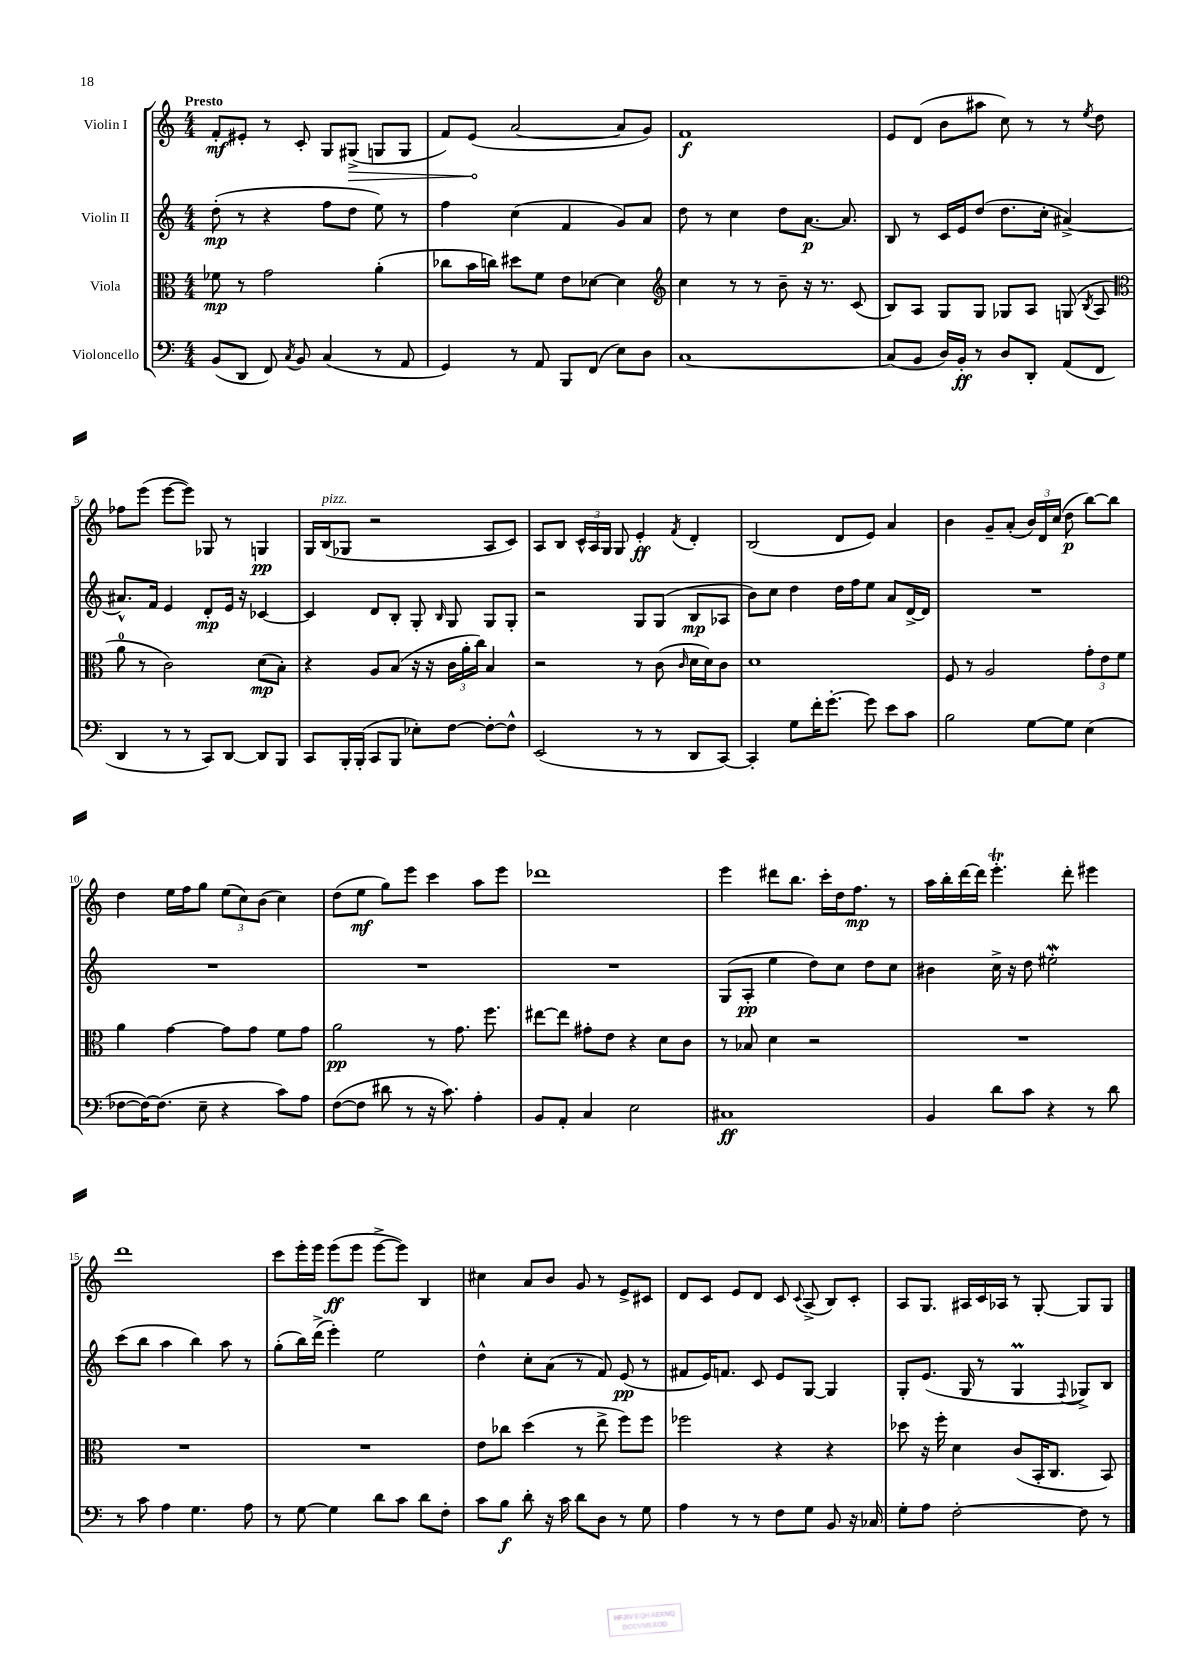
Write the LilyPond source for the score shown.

<<
\new StaffGroup <<
\new Staff = "s0" \with { instrumentName = "Violin I" } {
    \clef treble \key c \major \numericTimeSignature \time 4/4 \tempo "Presto"
    \autoBeamOff f'8[-.\mf eis'8]-. r8 c'8-. g8[ \once \override Hairpin.circled-tip = ##t gis8]->\>( g8[ g8] |
    f'8[) e'8]\!( a'2~ a'8[ g'8]) |
    f'1\f |
    e'8[ d'8]( b'8[ ais''8] c''8) r8 r8 \acciaccatura { e''8 } d''8 |
    fes''8[ e'''8]( e'''8[~ e'''8]) ges8 r8 g4\pp |
    g16[ b16^\markup { \italic "pizz." }( ges8] r2 a8[ c'8]) |
    a8[ b8] \tuplet 3/2 { c'16[-^ a16 g16] } g8 e'4-.\ff \acciaccatura { f'8 } d'4-. |
    b2( d'8[ e'8]) a'4 |
    b'4 g'8[-- a'8]-.( \tuplet 3/2 { b'16[) d'16 c''16]( } d''8\p b''8[~) b''8] |
    d''4 e''16[ f''16 g''8] \tuplet 3/2 { e''8[( c''8) b'8]( } c''4) |
    d''8[( e''8]\mf g''8[) e'''8] c'''4 a''8[ e'''8] |
    des'''1 |
    e'''4 dis'''8[ b''8.] c'''16[-. d''16 f''8.]\mp r8 |
    a''16[ b''16-. d'''16~ d'''16] e'''4.-.\trill d'''8-. eis'''4 |
    d'''1 |
    c'''8[ e'''16-. e'''16] e'''8[\ff( e'''8] e'''8[~-> e'''8]) b4 |
    cis''4 a'8[ b'8] g'8 r8 e'8[-> cis'8] |
    d'8[ c'8] e'8[ d'8] c'8 \appoggiatura { c'8 } a8->( b8[) c'8]-. |
    a8[ g8.] ais16[ c'16 aes16] r8 g8~-. g8[ g8] \bar "|." |
}
\new Staff = "s1" \with { instrumentName = "Violin II" } {
    \clef treble \key c \major \numericTimeSignature \time 4/4
    \autoBeamOff d''8-.\mp( r8 r4 f''8[ d''8] e''8) r8 |
    f''4 c''4( f'4 g'8[) a'8] |
    d''8 r8 c''4 d''8[ a'8.]~\p a'8. |
    b8 r8 c'16[ e'16 d''8]( d''8.[ c''16]-. ais'4~->) |
    ais'8.[-^ f'16] e'4 d'8[-.\mp e'16] r16 ces'4~ |
    ces'4 d'8[ b8]-. g8-. \grace { b16 } g8 g8[ g8]-. |
    r2 g8[ g8]( b8[\mp aes8] |
    b'8[) c''8] d''4 d''16[ f''16 e''8] a'8[ d'16~-> d'16] |
    R1 |
    R1 |
    R1 |
    R1 |
    g8[( a8]-.\pp e''4 d''8[) c''8] d''8[ c''8] |
    bis'4 c''16-> r16 d''8 eis''2-.\mordent |
    c'''8[( b''8] a''4 b''4) a''8 r8 |
    g''8[-.( b''16) d'''16]->( e'''4-.) e''2 |
    d''4-^ c''8[-. a'8]( r8 f'8) e'8\pp( r8 |
    fis'8[ e'16) f'8.] c'8 e'8[ g8]~ g4 |
    g8[-. e'8.]( g16 r8 g4\prall \appoggiatura { f8 } ges8[->) b8] \bar "|." |
}
\new Staff = "s2" \with { instrumentName = "Viola" } {
    \clef alto \key c \major \numericTimeSignature \time 4/4
    \autoBeamOff fes'8\mp r8 g'2 a'4-.( |
    ces''8[ b'16 c''16]) dis''8[ f'8] e'8[ des'8]~ des'4 |
    \clef treble c''4 r8 r8 b'8-- r16 r8. c'8( |
    b8[) a8] g8[ g8] ges8[ a8] g8( \acciaccatura { b8 } a8 |
    \clef alto a'8-0 r8 c'2) d'8[\mp( b8]-.) |
    r4 a8[ b8]( r16 r16 \tuplet 3/2 { c'16[ a'16-. c''16]) } b4 |
    r2 r8 c'8( \grace { c'16 } d'16[ d'16) c'8] |
    d'1 |
    f8 r8 a2 \tuplet 3/2 { g'8[-. e'8 f'8] } |
    a'4 g'4~ g'8[ g'8] f'8[ g'8] |
    a'2\pp r8 g'8. f''8. |
    eis''8[~ eis''8] gis'8[-. e'8] r4 d'8[ c'8] |
    r8 bes8 d'4 r2 |
    R1 |
    R1 |
    R1 |
    e'8[ ces''8] d''4( r8 e''8-> f''8[) f''8] |
    fes''2 r4 r4 |
    des''8 r16 f''16-. d'4 c'8[( b,16-. c8.] b,8) \bar "|." |
}
\new Staff = "s3" \with { instrumentName = "Violoncello" } {
    \clef bass \key c \major \numericTimeSignature \time 4/4
    \autoBeamOff b,8[( d,8] f,8) \acciaccatura { c8 } b,8 c4( r8 a,8 |
    g,4) r8 a,8 b,,8[ f,8]( e8[) d8] |
    c1~ |
    c8[( b,8] d16[) b,16]-.\ff r8 d8[ d,8]-. a,8[( f,8] |
    d,4 r8 r8 c,8[) d,8]~ d,8[ b,,8] |
    c,8[ b,,16-. b,,16]-.( c,8[ b,,8] ees8[-.) f8]~ f8[~-. f8]-^ |
    e,2( r8 r8 d,8[ c,8]~) |
    c,4-. g8[ f'16-. g'8.]~-. g'8 e'8[ c'8] |
    b2 g8[~ g8] e4( |
    fes8[~ fes16~) fes8.]( e8-- r4 c'8[) a8] |
    f8[~( f8] dis'8 r8 r16 c'8.) a4-. |
    b,8[ a,8]-. c4 e2 |
    cis1\ff |
    b,4 d'8[ c'8] r4 r8 d'8 |
    r8 c'8 a4 g4. a8 |
    r8 g8~ g4 d'8[ c'8] d'8[ f8]-. |
    c'8[ b8]\f d'8-. r16 c'16 d'8[ d8] r8 g8 |
    a4 r8 r8 f8[ g8] b,8 r16 ces16 |
    g8[-. a8] f2~-. f8 r8 \bar "|." |
}
>>
>>
